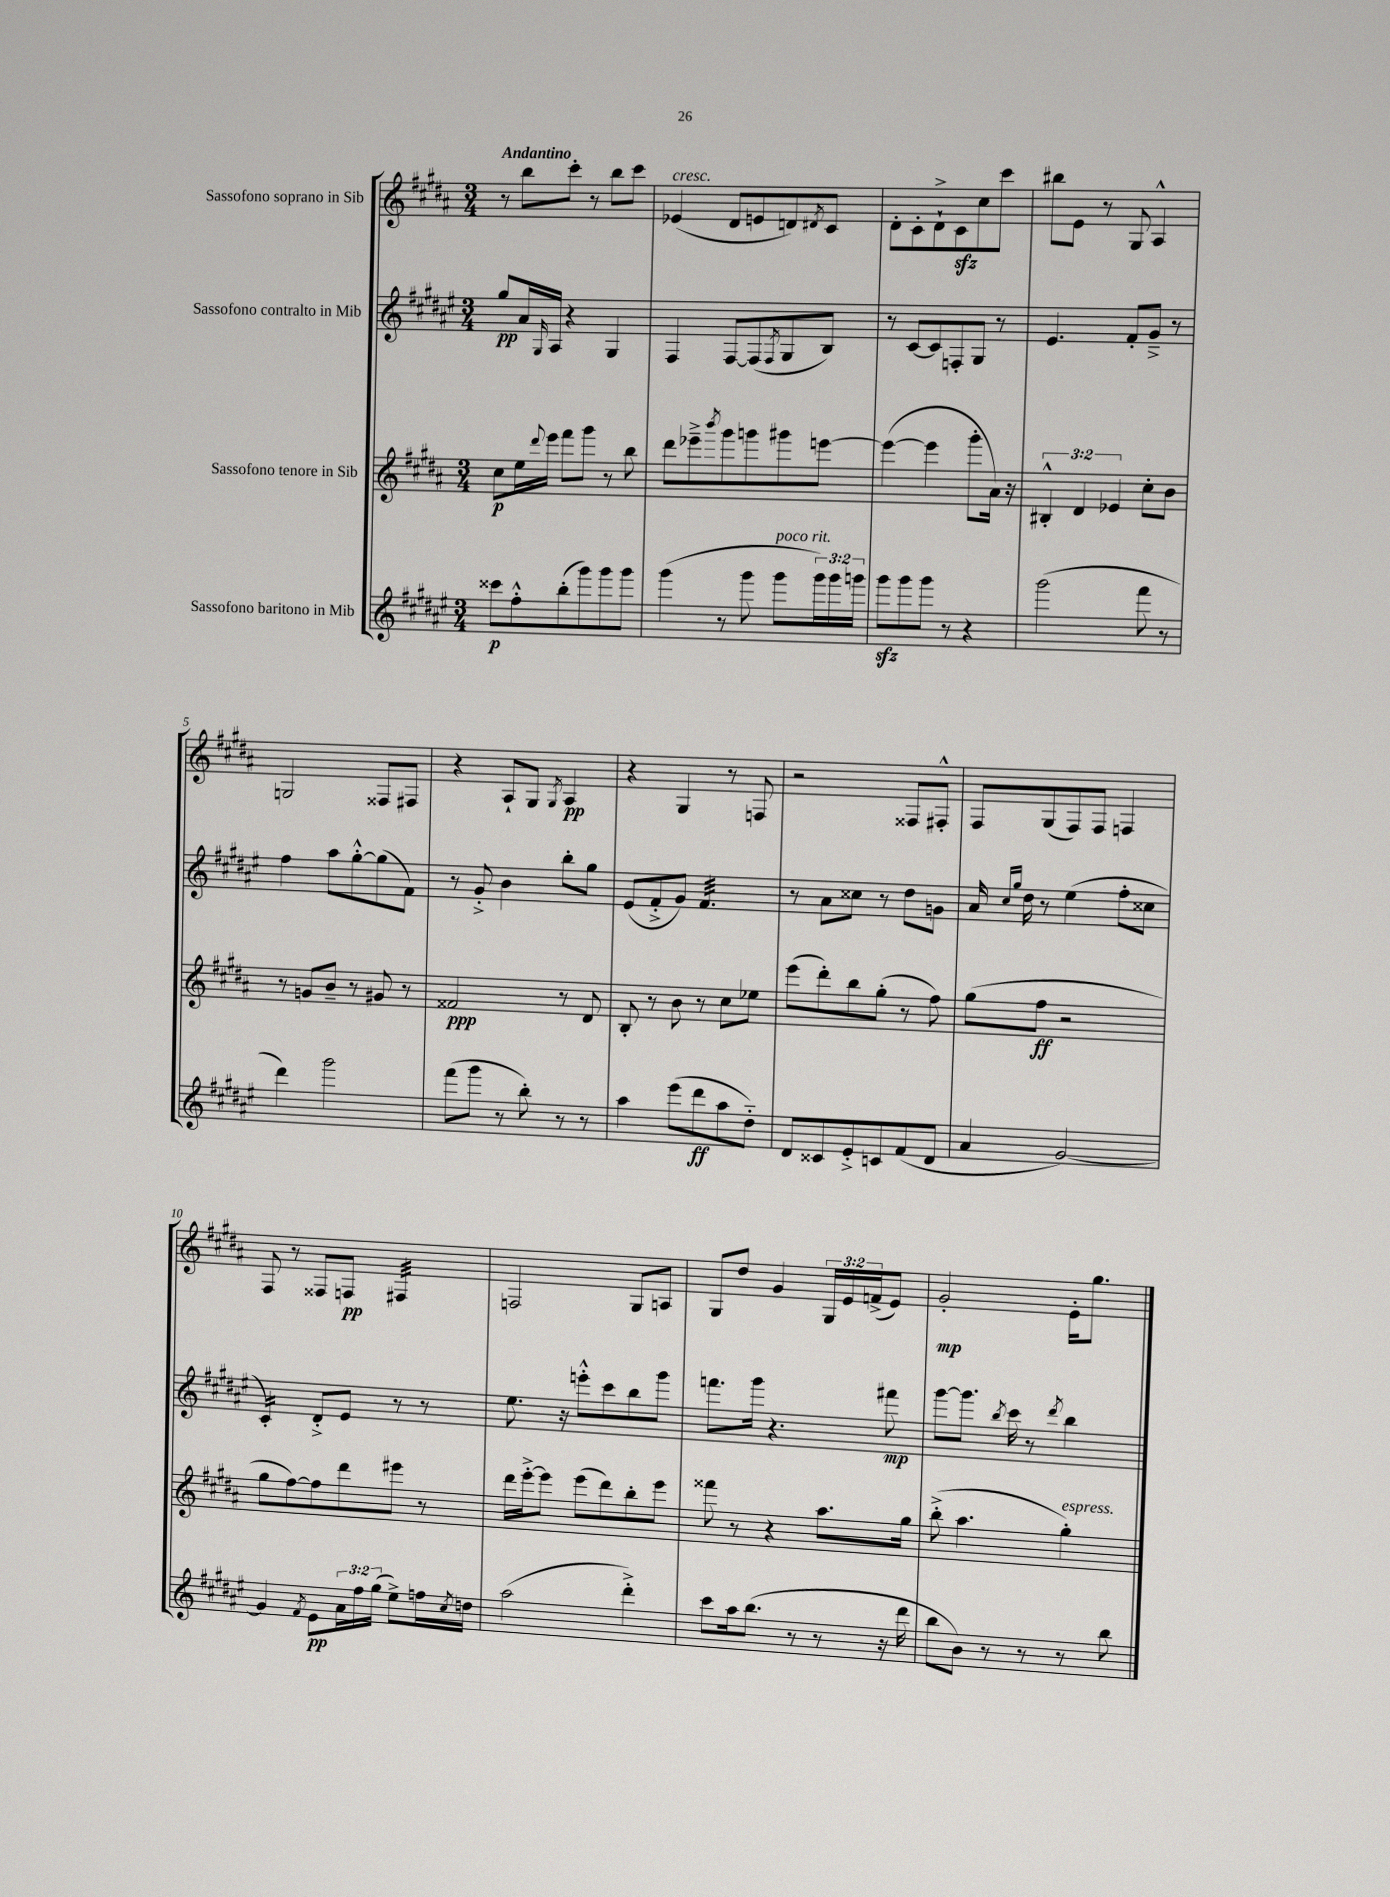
<<
\new StaffGroup <<
\new Staff = "s0" \with { instrumentName = "Sassofono soprano in Sib" } {
    \clef treble \key b \major \numericTimeSignature \time 3/4 \override Staff.TupletNumber.text = #tuplet-number::calc-fraction-text \tempo "Andantino"
    r8 b''8 cis'''8-. r8 b''8 cis'''8 |
    ees'4^\markup { \italic "cresc." }( dis'8 e'8 d'8) \acciaccatura { dis'8 } cis'8 |
    dis'8-. cis'8-. dis'8-!-> cis'8\sfz cis''8 cis'''8 |
    bis''8 e'8 r8 gis8 ais4-^ |
    g2 fisis8 fis8 |
    r4 ais8-! gis8 \acciaccatura { gis8 } ais4\pp |
    r4 gis4 r8 f8 |
    r2 fisis8 fis8-.-^ |
    fis8 gis8( fis8) fis8 f4 |
    fis8 r8 fisis8 f8\pp fis4:32 |
    f2 gis8 a8 |
    gis8 dis''8 gis'4 \tuplet 3/2 { gis16 e'16 f'16->( } e'8) |
    gis'2-.\mp e'16-. gis''8. \bar "|." |
}
\new Staff = "s1" \with { instrumentName = "Sassofono contralto in Mib" } {
    \clef treble \key fis \major \numericTimeSignature \time 3/4
    gis''8\pp ais'16 \grace { gis16 } ais16 r4 gis4 |
    fis4 fis8~ fis8( \acciaccatura { fis8 } gis8 b8) |
    r8 cis'8~ cis'8 f8-. gis8 r8 |
    eis'4. fis'8-. gis'8---> r8 |
    fis''4 ais''8 gis''8~-.-^ gis''8( fis'8) |
    r8 gis'8-.-> b'4 b''8-. gis''8 |
    eis'8( fis'8-.-> gis'8) fis'4.:32 |
    r8 ais'8 cisis''8 r8 dis''8 g'8 |
    ais'16 \grace { cis''16 gis''16 } dis''16 r8 eis''4( fis''8-. cisis''8 |
    cis'4:16-.) dis'8-.-> eis'8 r8 r8 |
    eis''8. r16 e'''8-.-^ cis'''8 b''8 gis'''8 |
    f'''8. gis'''16 r4. fis'''8\mp |
    gis'''8~ gis'''8. \acciaccatura { b''8 } cis'''16 r8 \acciaccatura { dis'''8 } b''4 \bar "|." |
}
\new Staff = "s2" \with { instrumentName = "Sassofono tenore in Sib" } {
    \clef treble \key b \major \numericTimeSignature \time 3/4 \override Staff.TupletNumber.text = #tuplet-number::calc-fraction-text
    cis''8\p e''16 \appoggiatura { dis'''8 } e'''16 fis'''8 gis'''8 r8 b''8 |
    dis'''8 ees'''8---> \acciaccatura { b'''8 } gis'''8 g'''8 gis'''8 e'''8~ |
    e'''4~( e'''4 gis'''8-. ais'16) r16 |
    \tuplet 3/2 { bis4-.-^ dis'4 ees'4 } cis''8-. b'8 |
    r8 g'8 b'8-- r8 gis'8 r8 |
    fisis'2\ppp r8 dis'8 |
    b8-. r8 b'8 r8 cis''8 ees''8 |
    e'''8( dis'''8-.) b''8 gis''8-.( r8 fis''8) |
    gis''8( fis''8\ff r2 |
    gis''8 fis''8~) fis''8 dis'''8 eis'''8 r8 |
    dis'''16 e'''16~-.-> e'''8 e'''8( dis'''8) b''8-. e'''8 |
    fisis'''8 r8 r4 ais''8. gis''16 |
    b''8-.->( ais''4. gis''4-.^\markup { \italic "espress." }) \bar "|." |
}
\new Staff = "s3" \with { instrumentName = "Sassofono baritono in Mib" } {
    \clef treble \key fis \major \numericTimeSignature \time 3/4 \override Staff.TupletNumber.text = #tuplet-number::calc-fraction-text
    cisis'''8\p fis''8-.-^ b''8-.( gis'''8) gis'''8 gis'''8 |
    gis'''4( r8 gis'''8 gis'''8^\markup { \italic "poco rit." } \tuplet 3/2 { gis'''16) gis'''16 g'''16 } |
    gis'''8\sfz gis'''8 gis'''8 r8 r4 |
    gis'''2( fis'''8 r8 |
    dis'''4) gis'''2 |
    fis'''8( gis'''8 r8 b''8-.) r8 r8 |
    ais''4 eis'''8( dis'''8\ff ais''8 dis''8-_) |
    dis'8 cisis'8 eis'8-.-> c'8 fis'8( dis'8 |
    ais'4 gis'2~) |
    gis'4 \acciaccatura { fis'8 } eis'8\pp \tuplet 3/2 { ais'16 fis''16 gis''16( } eis''8->) f''16 \acciaccatura { cis''8 } d''16 |
    ais''2( dis'''4-.->) |
    cis'''8 ais''16 b''8.( r8 r8 r16 dis'''16 |
    b''8 b'8) r8 r8 r8 b''8 \bar "|." |
}
>>
>>
